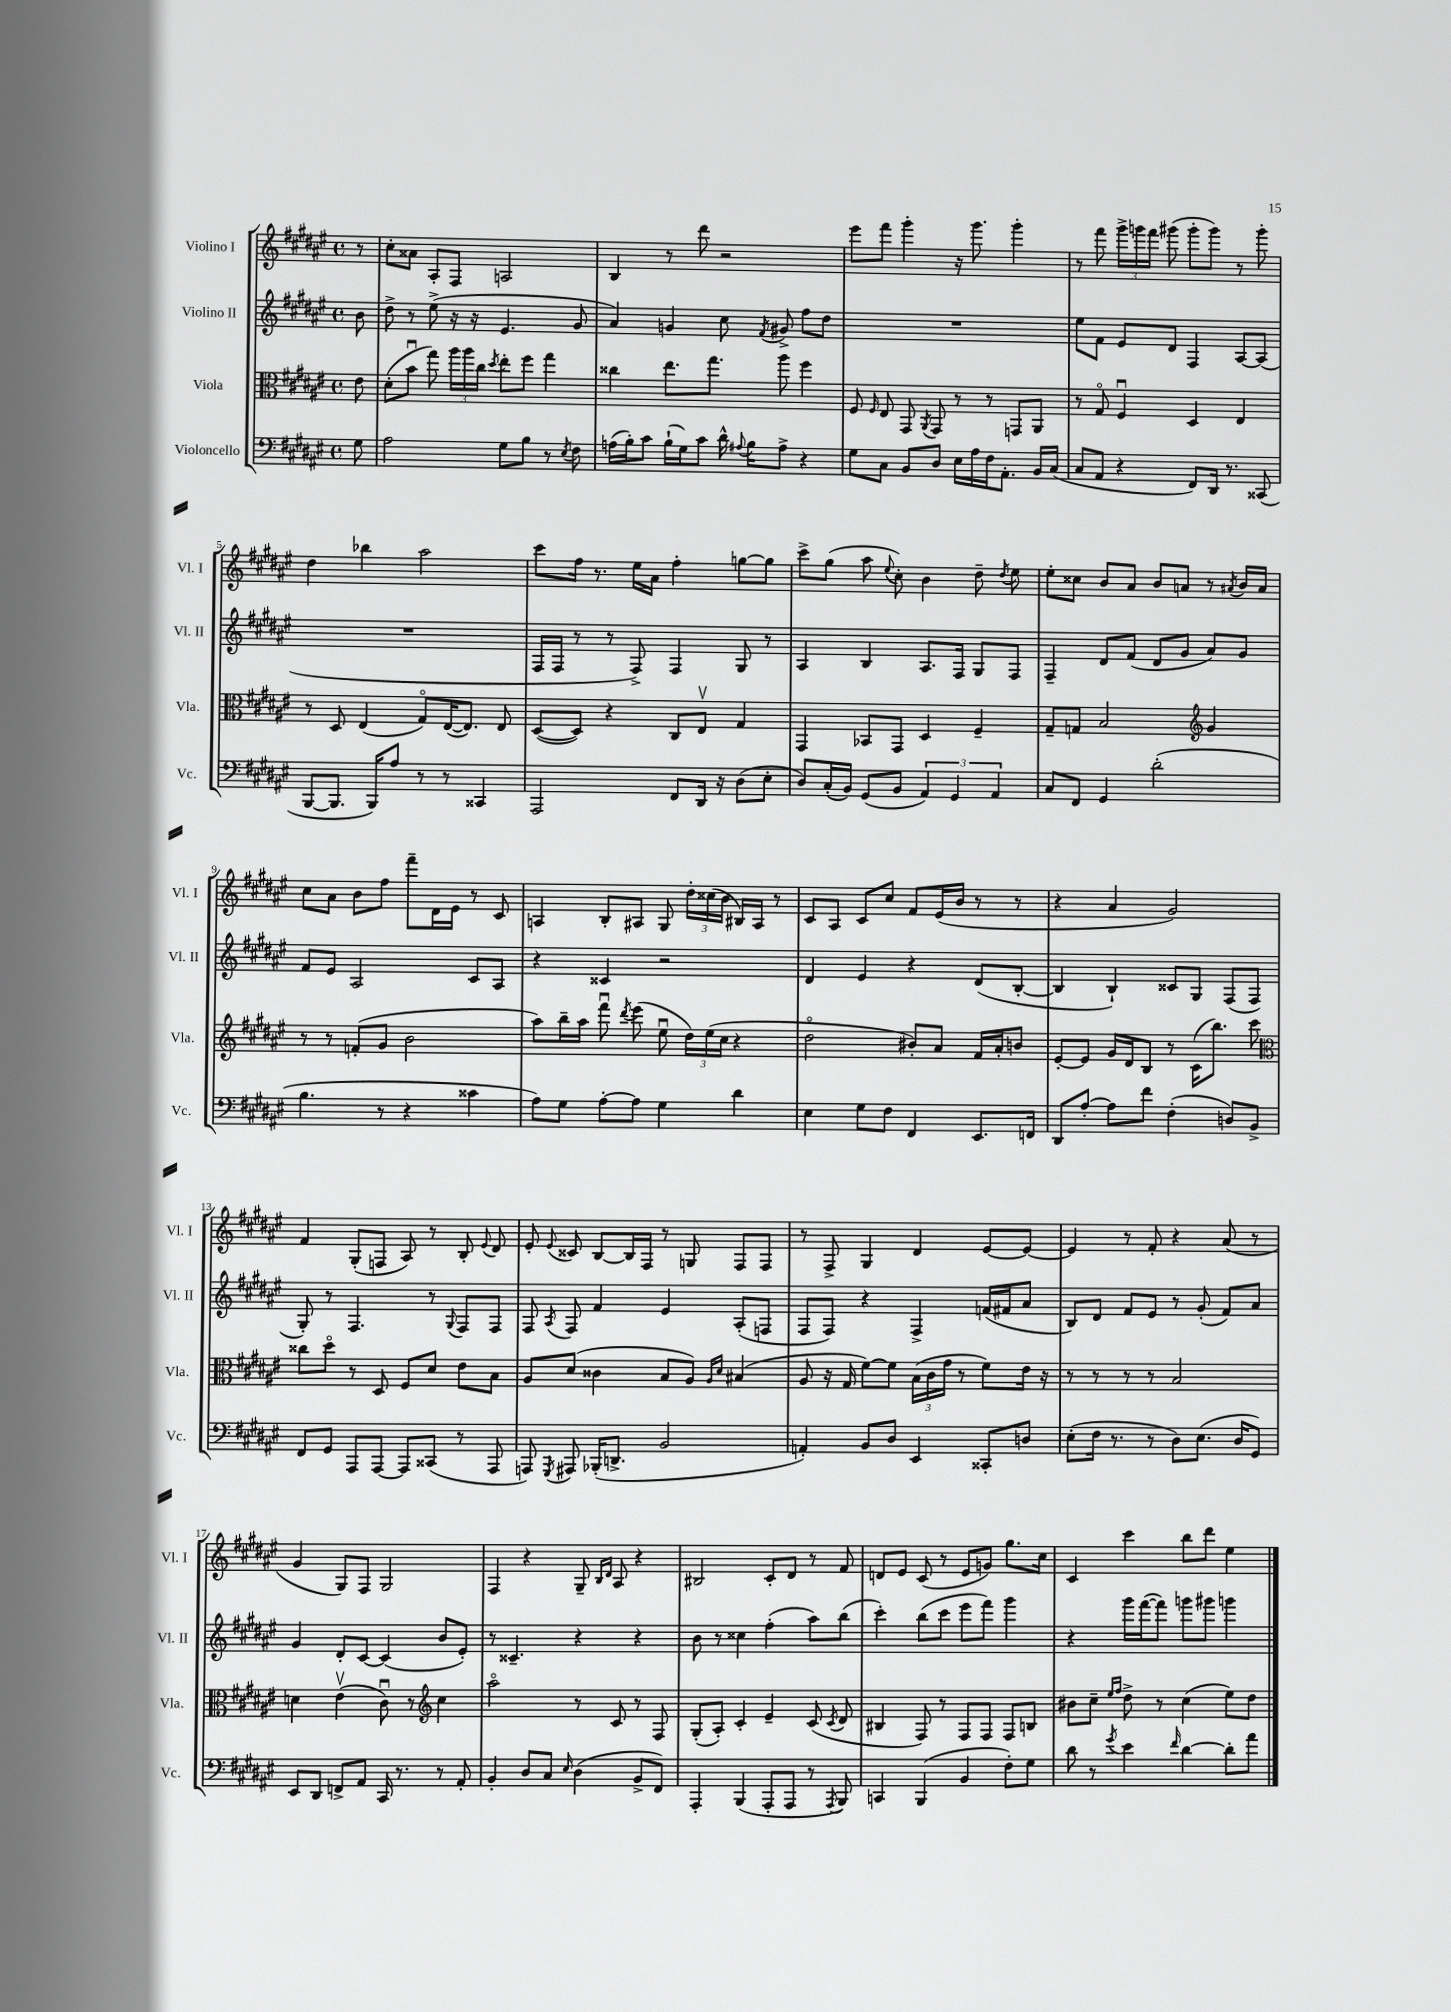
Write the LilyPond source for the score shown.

<<
\new StaffGroup <<
\new Staff = "s0" \with { instrumentName = "Violino I" shortInstrumentName = "Vl. I" } {
    \clef treble \key fis \major \defaultTimeSignature \time 4/4 \partial 8
    \autoBeamOff r8 |
    cis''8[-. aisis'8] ais8[-. fis8] a2 |
    b4 r8 dis'''8 r2 |
    eis'''8[ fis'''8] gis'''4-. r16 gis'''8. gis'''4-. |
    r8 fis'''8 \tuplet 3/2 { gis'''16[-> g'''16 fis'''16] } gis'''8( gis'''8[-. gis'''8]) r8 gis'''8-. |
    dis''4 bes''4 ais''2 |
    cis'''8[ fis''16] r8. eis''16[ ais'16] fis''4-. g''8[~ g''8] |
    cis'''8[-> gis''8]( ais''8 \appoggiatura { eis''8 } cis''8-.) b'4 dis''8-- \acciaccatura { dis''8 } eis''8 |
    eis''8[-. cisis''8] b'8[ ais'8] b'8[ a'8] r8 \acciaccatura { ais'8 } b'16[ ais'16] |
    cis''8[ ais'8] b'8[ fis''8] fis'''8[-- dis'16 eis'16] r8 cis'8 |
    a4 b8[-. ais8] gis8 \tuplet 3/2 { dis''16[-. cisis''16( b'16] } bis16[) ais16] r8 |
    cis'8[ ais8] cis'8[ cis''8] fis'8[ eis'16( b'16] r8 r8 |
    r4 ais'4 gis'2) |
    fis'4 gis8[-.( f8] ais8) r8 b8-. \appoggiatura { eis'8 } dis'8 |
    eis'8-. \appoggiatura { eis'8 } cisis'8 b8[~ b16 fis16] r8 g8 fis8[ fis8] |
    r8 fis8-> gis4 dis'4 eis'8[~ eis'8]~ |
    eis'4 r8 fis'8-. r4 ais'8( r8 |
    gis'4 gis8[) fis8] gis2 |
    fis4 r4 gis8-- \grace { b16[ dis'16] } ais8 r4 |
    bis2 cis'8[-. dis'8] r8 fis'8 |
    d'8[ eis'8] cis'8( r8 eis'8[ g'8]) gis''8.[ cis''16] |
    cis'4 cis'''4 b''8[ dis'''8] eis''4 \bar "|." |
}
\new Staff = "s1" \with { instrumentName = "Violino II" shortInstrumentName = "Vl. II" } {
    \clef treble \key fis \major \defaultTimeSignature \time 4/4 \partial 8
    \autoBeamOff b'8 |
    dis''8-> r8 eis''8->( r16 r16 eis'4. gis'8 |
    ais'4) g'4 cis''8 \acciaccatura { fis'8 } gis'8-> fis''8[ dis''8] |
    R1 |
    eis''8[ fis'8] eis'8[ dis'8] fis4 ais8[~ ais8]( |
    R1 |
    fis16[ fis16] r8 r8 fis8->) fis4 gis8 r8 |
    ais4 b4 ais8.[ fis16] gis8[ fis8] |
    fis4-- dis'8[ fis'8]( dis'8[ gis'8] ais'8[) gis'8] |
    fis'8[ eis'8] ais2 cis'8[ ais8] |
    r4 cisis'4 r2 |
    dis'4 eis'4 r4 dis'8[( b8]~-. |
    b4 b4-!) cisis'8[ gis8] fis8[( fis8] |
    gis8-.) r8 fis4. r8 \appoggiatura { gis8 } fis8[ fis8] |
    fis8 \acciaccatura { ais8 } fis8 fis'4 eis'4 ais8[-.( f8] |
    fis8[ fis8]) r4 fis4-> f'16[( fis'16 ais'8] |
    b8[) dis'8] fis'8[ eis'8] r8 gis'8-.( fis'8[) ais'8] |
    gis'4 dis'8[-. cis'8]~ cis'4( b'8[ eis'8]-.) |
    r8 cisis'4.-- r4 r4 |
    b'8 r8 cisis''4 fis''4-.( ais''8[) b''8]( |
    cis'''4-.) b''8[( cis'''8] eis'''8[ fis'''8]) gis'''4 |
    r4 gis'''16[ fis'''16~( fis'''8]) g'''8[ gis'''8] g'''4 \bar "|." |
}
\new Staff = "s2" \with { instrumentName = "Viola" shortInstrumentName = "Vla." } {
    \clef alto \key fis \major \defaultTimeSignature \time 4/4 \partial 8
    \autoBeamOff eis'8 |
    dis'8[-.( b'8]\downbow gis''8) \tuplet 3/2 { ais''16[ ais''16 cis''16] } \acciaccatura { dis''8 } eis''8[-. fis''8] gis''4 |
    cisis''4 eis''8.[ gis''8.] ais''8 fis''4 |
    fis8 \grace { fis16 } eis8 gis,8 \acciaccatura { ais,8 } gis,8 r8 r8 g,8[ ais,8] |
    r8 gis8\flageolet fis4\downbow dis4 eis4 |
    r8 dis8 eis4( gis8[\flageolet) eis16~( eis8.]) eis8 |
    dis8[~( dis8]) r4 cis8[ eis8]\upbow gis4 |
    gis,4 bes,8[ gis,8] dis4 fis4-- |
    gis8[-- g8] b2 \clef treble gis'4 |
    r8 r8 f'8[-.( gis'8] b'2 |
    ais''8[) b''16-- ais''16] fis'''8\downbow \acciaccatura { dis'''8 } eis'''8( eis''8\downbow \tuplet 3/2 { dis''16[) eis''16( cis''16] } r4 |
    dis''2\flageolet bis'8[-.) ais'8] fis'16[ ais'16-. b'8] |
    eis'8[~-. eis'8] gis'16[ dis'16 b8] r8 cis'16[( b''8.]) cis'''8 |
    \clef alto cisis''8[ dis''8]\flageolet r8 dis8 fis8[ dis'8] eis'8[ b8] |
    ais8[ dis'8]( cisis'4 b8[ ais8]) \grace { ais16[ dis'16] } bis4( |
    ais8 r16 gis16 fis'8[~) fis'8] \tuplet 3/2 { b16[( cis'16 gis'16] } r8 fis'8[) eis'16] r16 |
    r8 r8 r8 r8 b2 |
    d'4 eis'4\upbow( cis'8\downbow) r8 \clef treble cis''4 |
    ais''2\flageolet r8 cis'8 r8 fis8 |
    gis8[-.( ais8]-.) cis'4-. eis'4-- cis'8( \acciaccatura { cis'8 } dis'8 |
    bis4 fis8) r8 fis8[ fis8] fis8[ b8] |
    bis'8[ cis''8]-- \grace { eis''16[ fis''16] } dis''8-> r8 cis''4( eis''8[) dis''8] \bar "|." |
}
\new Staff = "s3" \with { instrumentName = "Violoncello" shortInstrumentName = "Vc." } {
    \clef bass \key fis \major \defaultTimeSignature \time 4/4 \partial 8
    \autoBeamOff gis8 |
    ais2 gis8[ b8] r8 \acciaccatura { eis8 } fis8 |
    a16[( b16-.) cis'8] b16[-!( gis16) cis'8] dis'16-^ \appoggiatura { ais8 } b16[ ais8]-> r4 |
    gis8[ cis8] b,8[ dis8] eis16[ ais16 fis16 ais,8.]-. b,16[ cis16]( |
    cis8[ ais,8] r4 fis,8[) dis,16] r8. cisis,8( |
    b,,8[~ b,,8.] b,,16[) ais8] r8 r8 cisis,4 |
    ais,,2 fis,8[ dis,16] r16 dis8[( eis8]-. |
    dis8[) cis16-.( b,16]) gis,8[( b,8] \tuplet 3/2 { ais,4) gis,4 ais,4 } |
    cis8[ fis,8] gis,4 dis'2-.( |
    b4. r8 r4 cisis'4 |
    ais8[) gis8] ais8[~-. ais8] gis4 dis'4 |
    eis4 gis8[ fis8] fis,4 eis,8.[ f,16] |
    dis,8[ ais8]~-. ais8[ fis'8] fis4-.( d8[) b,8]-> |
    fis,8[ gis,8] ais,,8[ ais,,8]~ ais,,8[ cisis,8]( r8 ais,,8 |
    a,,8) \acciaccatura { gis,,8 } ais,,8 bes,,16[-.( d,8.]-> b,2 |
    a,4-.) b,8[ dis8] eis,4 cisis,8[-. d8] |
    eis8[-.( fis16] r8. r8 dis8[) eis8.]( dis16[ gis,8]) |
    eis,8[ dis,8] f,8[-> ais,8] cis,16 r8. r8 ais,8-. |
    b,4-. dis8[ cis8] \grace { eis16 } dis4( b,8[-> fis,8]) |
    ais,,4-. b,,4( ais,,8[-. ais,,8] r8 \acciaccatura { ais,,8 } b,,8) |
    c,4 b,,4( b,4 fis8[-.) gis8] |
    dis'8 r8 \acciaccatura { gis'8 } eis'4 \grace { fis'16 } dis'4~ dis'8[-. ais'8] \bar "|." |
}
>>
>>
